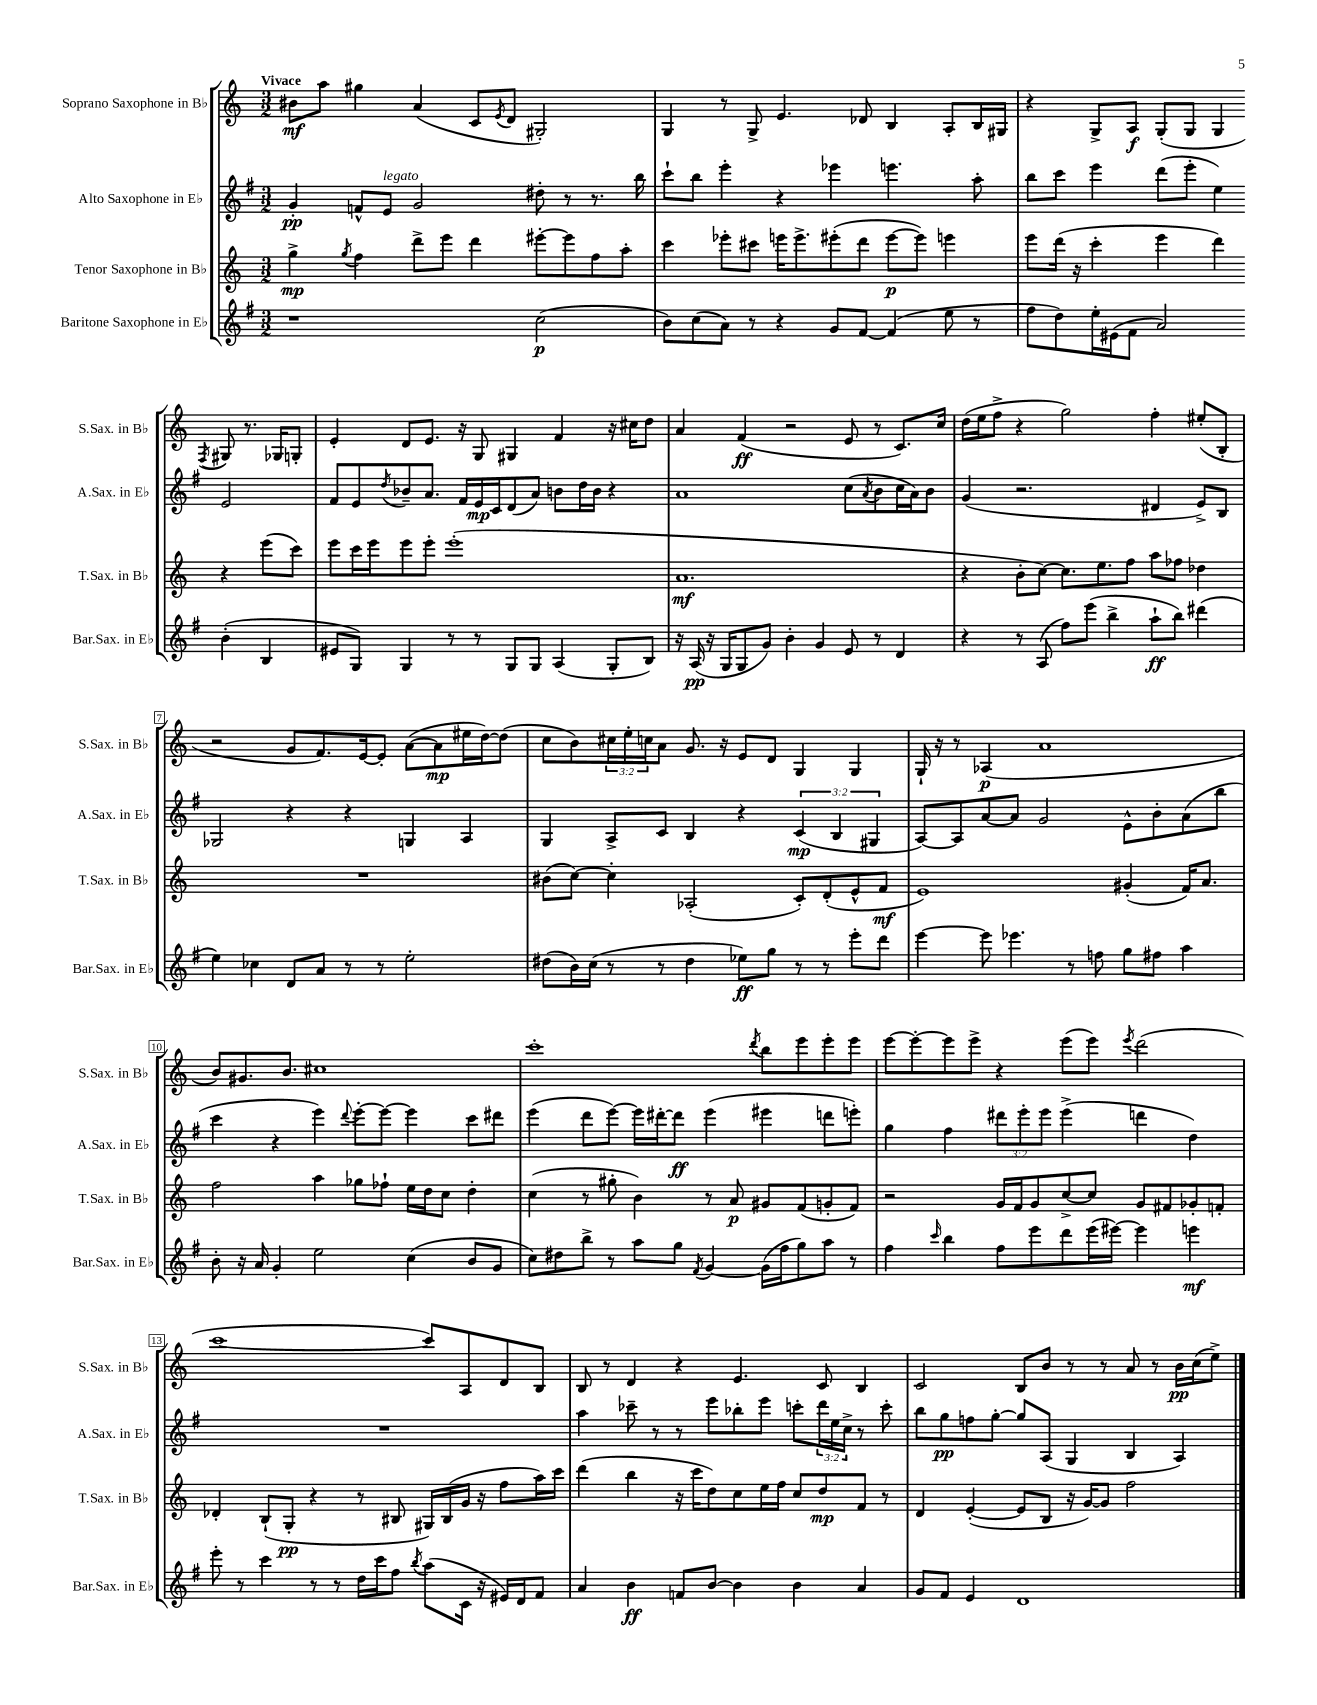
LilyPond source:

<<
\new StaffGroup <<
\new Staff = "s0" \with { instrumentName = "Soprano Saxophone in Bb" shortInstrumentName = "S.Sax. in Bb" } {
    \clef treble \key c \major \numericTimeSignature \time 3/2 \override Staff.TupletNumber.text = #tuplet-number::calc-fraction-text \tempo "Vivace"
    bis'8\mf a''8 gis''4 a'4( c'8 \acciaccatura { e'8 } d'8 gis2-.) |
    g4 r8 g8-> e'4. des'8 b4 a8-. b16 gis16 |
    r4 g8-> a8\f g8-.( g8 g4 \acciaccatura { f8 } gis8) r8. ges16 g8-. |
    e'4-. d'8 e'8. r16 g8 gis4 f'4 r16 cis''16 d''8 |
    a'4 f'4\ff( r2 e'8 r8 c'8.) c''16 |
    d''16( e''16 f''8-> r4 g''2) f''4-. eis''8-.( b8-. |
    r2 g'8 f'8.) e'16~ e'8-. a'8~( a'8\mp eis''16 d''16~) d''8( |
    c''8 b'8) \tuplet 3/2 { cis''16 e''16-. c''16 } a'8 g'8. r16 e'8 d'8 g4 g4 |
    g16-! r16 r8 aes4\p( a'1 |
    b'8) gis'8. b'8. cis''1 |
    c'''1-. \acciaccatura { d'''8 } b''8 e'''8 e'''8-. e'''8 |
    e'''8~ e'''8~-. e'''8 e'''8-> r4 e'''8( e'''8) \acciaccatura { e'''8 } d'''2( |
    c'''1~ c'''8) a8 d'8 b8 |
    b8 r8 d'4 r4 e'4. c'8 b4 |
    c'2 b8 b'8 r8 r8 a'8 r8 b'16\pp c''16( e''8->) \bar "|." |
}
\new Staff = "s1" \with { instrumentName = "Alto Saxophone in Eb" shortInstrumentName = "A.Sax. in Eb" } {
    \clef treble \key g \major \numericTimeSignature \time 3/2 \override Staff.TupletNumber.text = #tuplet-number::calc-fraction-text
    g'4-.\pp f'8-^ e'8^\markup { \italic "legato" } g'2 dis''8-. r8 r8. b''16 |
    c'''8-! b''8 e'''4-. r4 ees'''4 e'''4. a''8-. |
    b''8 c'''8 e'''4 d'''8( e'''8-. e''4) e'2 |
    fis'8 e'8 \acciaccatura { d''8 } bes'8-- a'8. fis'16 e'16\mp c'16 d'8( a'8) b'8 d''16 b'16 r4 |
    a'1 c''8( \acciaccatura { a'8 } b'8 c''16 a'16) b'8 |
    g'4( r2. dis'4 e'8->) b8 |
    ges2 r4 r4 g4 a4 |
    g4 a8-> c'8 b4 r4 \tuplet 3/2 { c'4\mp( b4 gis4 } |
    a8~) a8 a'8~ a'8 g'2 e'8-^ b'8-. a'8( b''8 |
    c'''4 r4 e'''4) \appoggiatura { d'''8 } e'''8~-. e'''8~ e'''4 c'''8 dis'''8 |
    e'''4( d'''8 e'''8~) e'''16 dis'''16~-. dis'''8\ff e'''4( eis'''4 d'''8 e'''8-.) |
    g''4 fis''4 \tuplet 3/2 { dis'''8 e'''8-. e'''8 } e'''4->( d'''4 d''4) |
    R1. |
    a''4 ces'''8-- r8 r8 e'''8 bes''8-. e'''8 c'''8-. \tuplet 3/2 { d'''16 e''16 c''16-> } r8 c'''8-. |
    b''8 g''8\pp f''8 g''8~-. g''8 a8( g4 b4 a4) \bar "|." |
}
\new Staff = "s2" \with { instrumentName = "Tenor Saxophone in Bb" shortInstrumentName = "T.Sax. in Bb" } {
    \clef treble \key c \major \numericTimeSignature \time 3/2
    g''4->\mp \acciaccatura { g''8 } f''4 d'''8-> e'''8 d'''4 eis'''8~-. eis'''8 f''8 a''8-. |
    c'''4 ees'''8-. cis'''8 e'''16 e'''8.-> eis'''8-.( d'''8 eis'''8~\p eis'''8) e'''4 |
    e'''8 d'''16( r16 c'''4-. e'''4 d'''4) r4 e'''8( c'''8) |
    e'''8 c'''16 e'''16 e'''8 e'''8-. e'''1-.( |
    a'1.\mf |
    r4 b'8-. c''8~) c''8. e''8. f''8 a''8 fes''8 des''4 |
    R1. |
    bis'8( c''8~) c''4-. aes2-.( c'8-.) d'8-.( e'8-^ f'8\mf |
    e'1) gis'4-.( f'16) a'8. |
    f''2 a''4 ges''8 fes''8-! e''16 d''16 c''8 d''4-. |
    c''4( r8 gis''8-. b'4) r8 a'8\p gis'8 f'8( g'8-. f'8) |
    r2 g'16 f'16 g'8 c''8~-> c''8 g'8 fis'8 ges'8-. f'8-. |
    des'4-. b8-!( g8-.\pp r4 r8 bis8 gis16) bis16( g'16 r16 f''8 a''16) c'''16 |
    d'''4( b''4 r16 c'''16 d''8) c''8 e''16 f''16 c''8 d''8\mp f'8 r8 |
    d'4 e'4~-.( e'8 b8 r16 g'16~) g'8 f''2 \bar "|." |
}
\new Staff = "s3" \with { instrumentName = "Baritone Saxophone in Eb" shortInstrumentName = "Bar.Sax. in Eb" } {
    \clef treble \key g \major \numericTimeSignature \time 3/2
    r1 c''2\p( |
    b'8) c''8( a'8) r8 r4 g'8 fis'8~ fis'4( e''8 r8 |
    fis''8 d''8) e''16-. eis'16( fis'8 a'2) b'4-.( b4 |
    eis'8 g8) g4 r8 r8 g8 g8 a4( g8-. b8) |
    r16 a16\pp( r16 g16 g8 g'8) b'4-. g'4 e'8 r8 d'4 |
    r4 r8 a8( fis''8) e'''8( b''4-> a''8-!\ff b''8) dis'''4( |
    e''4) ces''4 d'8 a'8 r8 r8 e''2-. |
    dis''8( b'16) c''16( r8 r8 dis''4 ees''8\ff) g''8 r8 r8 e'''8-. d'''8 |
    e'''4~ e'''8 ees'''4. r8 f''8 g''8 fis''8 a''4 |
    b'8-. r16 a'16 g'4-. e''2 c''4( b'8 g'8 |
    c''8) dis''8 b''8-> r8 a''8 g''8 \acciaccatura { fis'8 } g'4~ g'16( fis''16 g''8) a''8 r8 |
    fis''4 \grace { c'''16 } b''4 fis''8 e'''8 d'''8 e'''16( eis'''16~) eis'''4 e'''4\mf |
    e'''8-. r8 c'''4 r8 r8 d''16 c'''16 fis''8 \acciaccatura { b''8 } a''8( c'16 r16 eis'16) d'16 fis'8 |
    a'4 b'4\ff f'8 b'8~ b'4 b'4 a'4 |
    g'8 fis'8 e'4 d'1 \bar "|." |
}
>>
>>
\layout { \context { \Score \override BarNumber.stencil = #(make-stencil-boxer 0.1 0.3 ly:text-interface::print) } }
